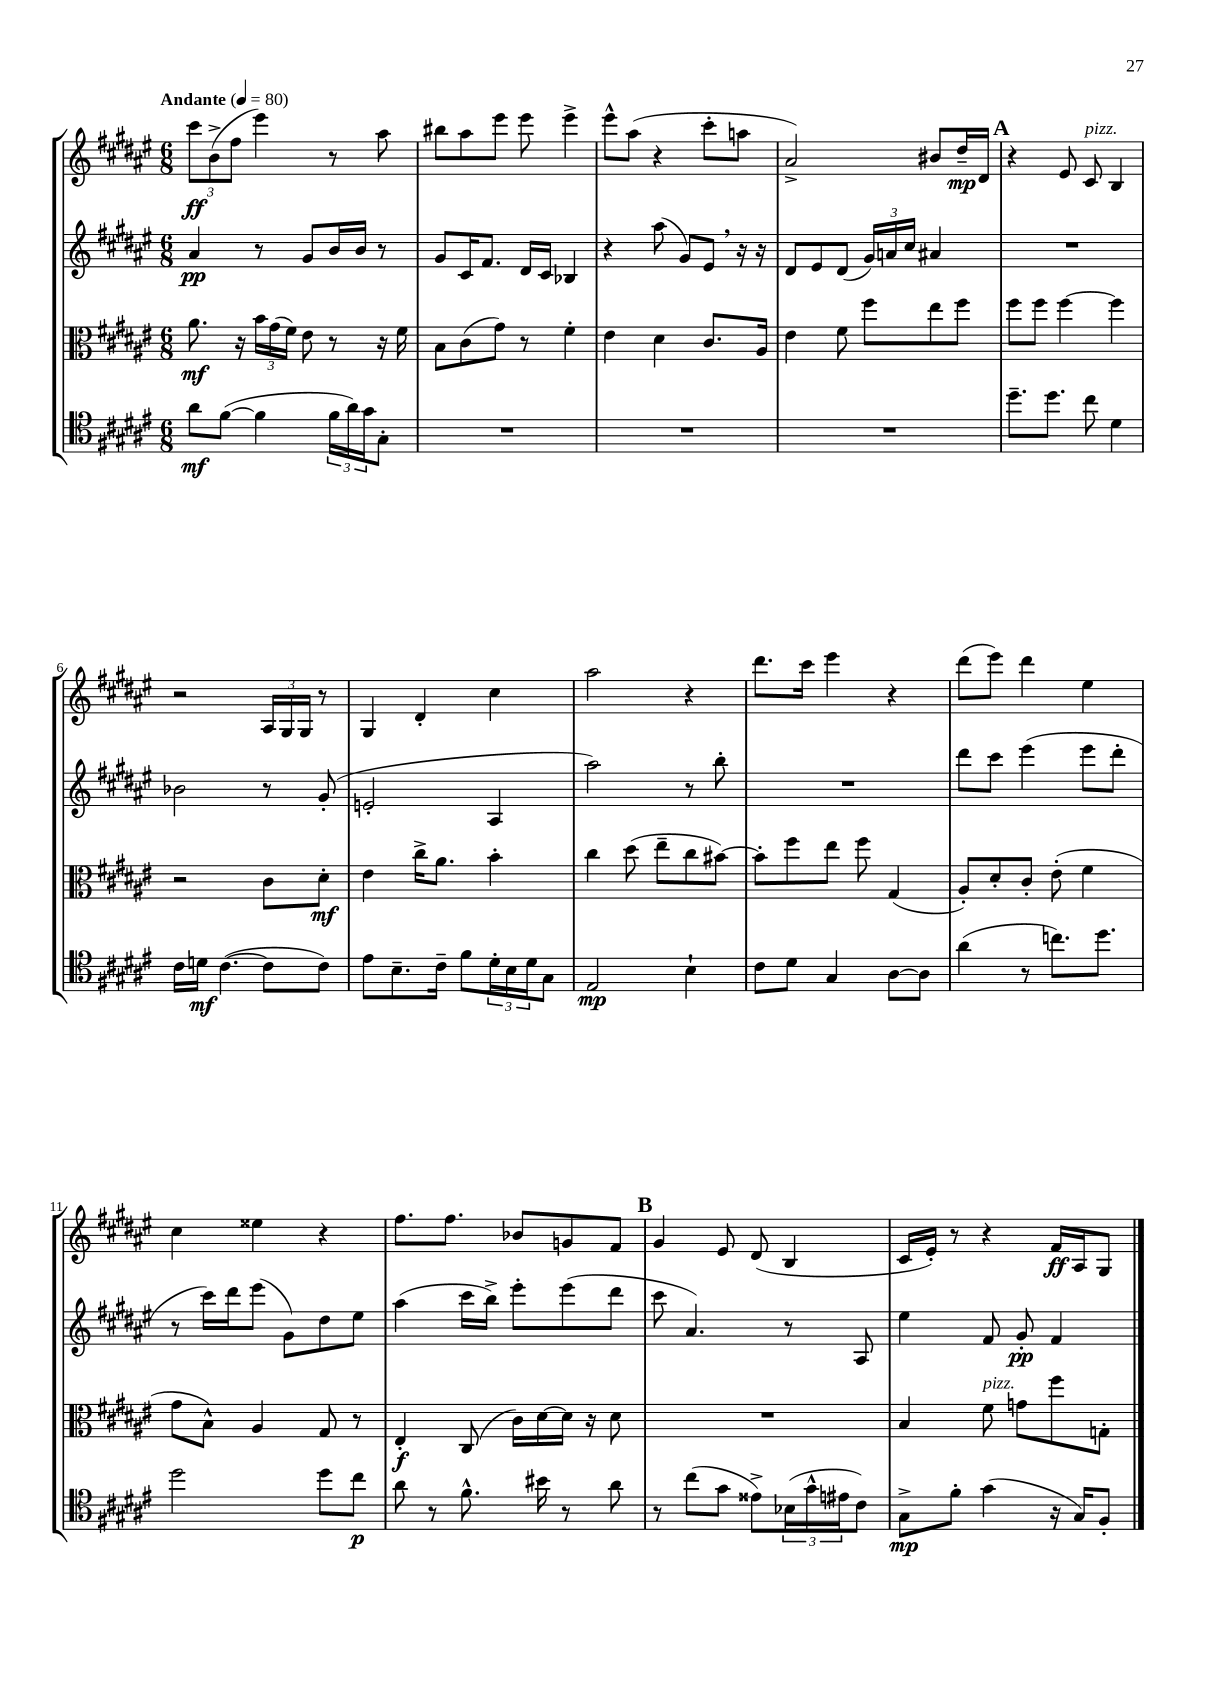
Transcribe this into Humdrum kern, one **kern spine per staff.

**kern	**kern	**kern	**kern
*staff4	*staff3	*staff2	*staff1
*clefC4	*clefC3	*clefG2	*clefG2
*k[f#c#g#d#a#e#]	*k[f#c#g#d#a#e#]	*k[f#c#g#d#a#e#]	*k[f#c#g#d#a#e#]
*M6/8	*M6/8	*M6/8	*M6/8
*MM80	*MM80	*MM80	*MM80
8a#	8.a#	4a#	12ccc#
.	.	.	(12b^
([8f#	.	.	.
.	.	.	12ff#
.	16r	.	.
4f#]	24b	8r	4eee#)
.	(24g#	.	.
.	24f#)	.	.
.	8e#	8g#	.
24f#	8r	16b	8r
24a#)	.	.	.
.	.	16b	.
24g#	.	.	.
8G#'	16r	8r	8aa#
.	16f#	.	.
=	=	=	=
2.r	8B	8g#	8bb#
.	(8c#	16c#	8aa#
.	.	8.f#	.
.	8g#)	.	8eee#
.	8r	16d#	8eee#
.	.	16c#	.
.	4f#'	4B-	4eee#^
=	=	=	=
2.r	4e#	4r	8eee#^^
.	.	.	(8aa#
.	4d#	(8aa#	4r
.	.	8g#)	.
.	8.c#	8e#	8ccc#'
.	.	16r	8aa
.	16A#	16r	.
=	=	=	=
2.r	4e#	8d#	2a#^)
.	.	8e#	.
.	8f#	(8d#	.
.	8ff#	24g#)	.
.	.	24a	.
.	.	24cc#	.
.	8ee#	4a#	8b#
.	8ff#	.	16dd#~
.	.	.	16d#
=	=	=	=
8.dd#~	8ff#	2.r	4r
.	8ff#	.	.
8.dd#	.	.	.
.	[4ff#	.	8e#
8cc#	.	.	8c#
4d#	4ff#]	.	4B
=	=	=	=
16c#	2r	2b-	2r
16d	.	.	.
([4.c#	.	.	.
8c#]	8c#	8r	24A#
.	.	.	24G#
.	.	.	24G#
8c#)	8d#'	(8g#'	8r
=	=	=	=
8e#	4e#	2e'	4G#
8.B~	.	.	.
.	16cc#^	.	4d#'
16c#~	8.a#	.	.
8f#	.	.	.
24d#'	4b'	4A#	4cc#
24B	.	.	.
24d#	.	.	.
8G#	.	.	.
=	=	=	=
2E#	4cc#	2aa#)	2aa#
.	(8dd#	.	.
.	8ee#~	.	.
4B`	8cc#	8r	4r
.	[8b#)	8bb'	.
=	=	=	=
8c#	8b#']	2.r	8.ddd#
8d#	8ff#	.	.
.	.	.	16ccc#
4G#	8ee#	.	4eee#
.	8ff#	.	.
[8A#	(4G#	.	4r
8A#]	.	.	.
=	=	=	=
(4a#	8A#')	8ddd#	(8ddd#
.	8d#'	8ccc#	8eee#)
8r	8c#'	(4eee#	4ddd#
8.cc)	(8e#'	.	.
.	4f#	8eee#	4ee#
8.dd#	.	.	.
.	.	8ddd#'	.
=	=	=	=
2dd#	8g#	8r	4cc#
.	8B^^)	16ccc#)	.
.	.	16ddd#	.
.	4A#	(8eee#	4ee##
.	.	8g#)	.
8dd#	8G#	8dd#	4r
8cc#	8r	8ee#	.
=	=	=	=
8a#	4E#'	(4aa#	8.ff#
8r	.	.	.
.	.	.	8.ff#
8.f#^^	(8C#	16ccc#	.
.	.	16bb^)	.
.	16c#)	8eee#'	8b-
16b#	[16d#	.	.
8r	16d#]	(8eee#	8g
.	16r	.	.
8a#	8d#	8ddd#	8f#
=	=	=	=
8r	2.r	8ccc#	4g#
(8cc#	.	4.a#)	.
8g#	.	.	8e#
8e##^)	.	.	(8d#
(24B-	.	8r	4B
24g#^^	.	.	.
24e#	.	.	.
8c#)	.	8A#	.
=	=	=	=
8G#^	4B	4ee#	16c#
.	.	.	16e#')
8f#'	.	.	8r
(4g#	8f#	8f#	4r
.	8g	8g#'	.
16r	8ff#	4f#	16f#
16G#)	.	.	16A#
8F#'	8G'	.	8G#
==	==	==	==
*-	*-	*-	*-
